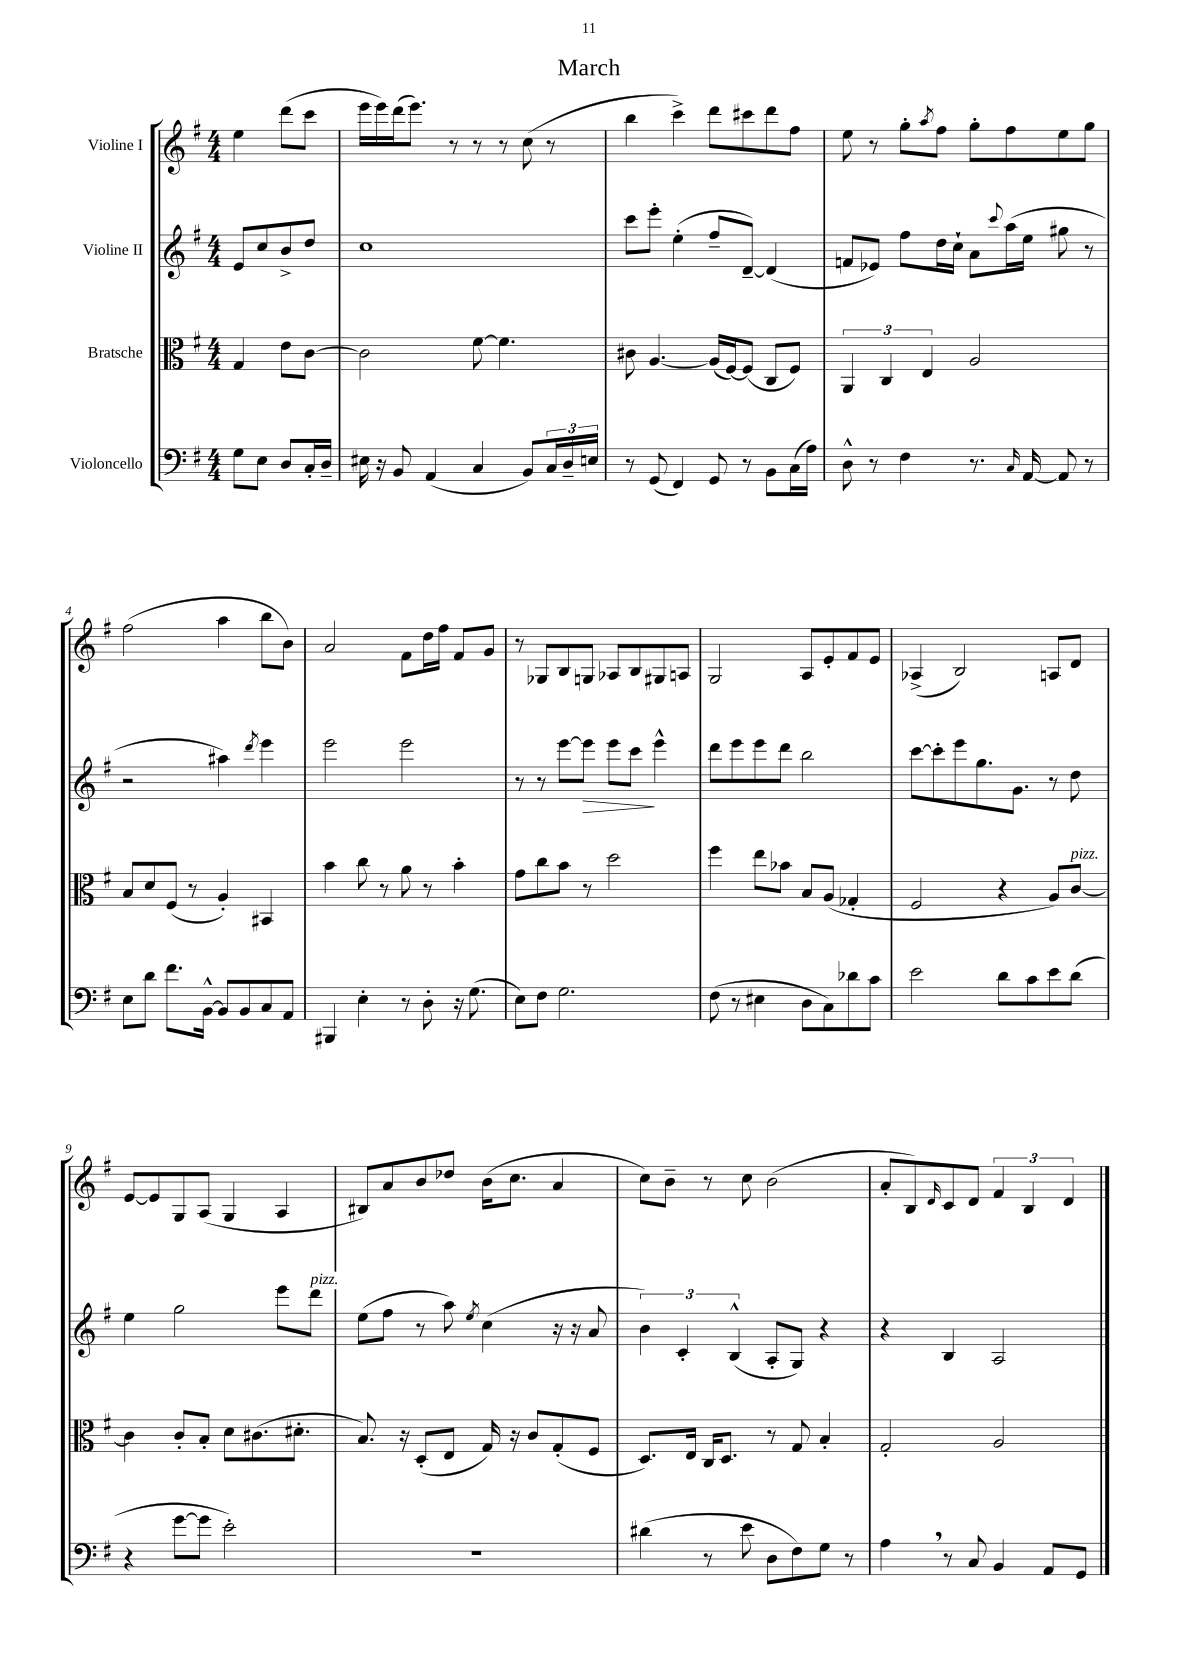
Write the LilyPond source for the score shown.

\header { title = "March" }
<<
\new StaffGroup <<
\new Staff = "s0" \with { instrumentName = "Violine I" } {
    \clef treble \key g \major \numericTimeSignature \time 4/4 \partial 2
    e''4 d'''8( c'''8 |
    e'''16 e'''16) d'''16( e'''8.) r8 r8 r8 c''8( r8 |
    b''4 c'''4->) d'''8 cis'''8 d'''8 fis''8 |
    e''8 r8 g''8-. \acciaccatura { a''8 } fis''8 g''8-. fis''8 e''8 g''8 |
    fis''2( a''4 b''8 b'8) |
    a'2 fis'8 d''16 fis''16 fis'8 g'8 |
    r8 ges8 b8 g8 aes8 b8 gis8 a8 |
    g2 a8 e'8-. fis'8 e'8 |
    aes4->( b2) a8 d'8 |
    e'8~ e'8 g8 a8( g4 a4 |
    bis8) a'8 b'8 des''8 b'16( c''8. a'4 |
    c''8) b'8-- r8 c''8 b'2( |
    a'8-. b8) \grace { d'16 } c'8 d'8 \tuplet 3/2 { fis'4 b4 d'4 } \bar "|." |
}
\new Staff = "s1" \with { instrumentName = "Violine II" } {
    \clef treble \key g \major \numericTimeSignature \time 4/4 \partial 2
    e'8 c''8 b'8-> d''8 |
    c''1 |
    c'''8 e'''8-. e''4-.( fis''8-- d'8~--) d'4( |
    f'8 ees'8) fis''8 d''16 c''16-! a'8 \appoggiatura { c'''8 } a''16( e''16 gis''8 r8 |
    r2 ais''4) \acciaccatura { d'''8 } e'''4 |
    e'''2 e'''2 |
    r8 r8 e'''8~ e'''8\> e'''8 c'''8\! e'''4-^ |
    d'''8 e'''8 e'''8 d'''8 b''2 |
    c'''8~ c'''8-. e'''8 g''8. g'8. r8 d''8 |
    e''4 g''2 e'''8 d'''8^\markup { \italic "pizz." } |
    e''8( fis''8 r8 a''8) \acciaccatura { e''8 } c''4( r16 r16 a'8 |
    \tuplet 3/2 { b'4) c'4-. b4-^( } a8-. g8) r4 |
    r4 b4 a2 \bar "|." |
}
\new Staff = "s2" \with { instrumentName = "Bratsche" } {
    \clef alto \key g \major \numericTimeSignature \time 4/4 \partial 2
    g4 e'8 c'8~ |
    c'2 fis'8~ fis'4. |
    cis'8 a4.~ a16( fis16~) fis8( c8 fis8) |
    \tuplet 3/2 { a,4 c4 e4 } a2 |
    b8 d'8 fis8( r8 a4-.) bis,4 |
    b'4 c''8 r8 a'8 r8 b'4-. |
    g'8 c''8 b'8 r8 d''2 |
    fis''4 e''8 bes'8 b8 a8( ges4-. |
    fis2 r4 a8) c'8~^\markup { \italic "pizz." } |
    c'4 c'8-. b8-. d'8 cis'8.( dis'8.-. |
    b8.) r16 d8-.( e8 g16) r16 c'8 g8-.( fis8 |
    d8.) e16 c16 d8. r8 g8 b4-. |
    g2-. a2 \bar "|." |
}
\new Staff = "s3" \with { instrumentName = "Violoncello" } {
    \clef bass \key g \major \numericTimeSignature \time 4/4 \partial 2
    g8 e8 d8 c16-. d16-- |
    eis16 r16 b,8 a,4( c4 b,8) \tuplet 3/2 { c16 d16-- e16 } |
    r8 g,8( fis,4) g,8 r8 b,8 c16( a16) |
    d8-^ r8 fis4 r8. \grace { c16 } a,16~ a,8 r8 |
    e8 d'8 fis'8. b,16~-^ b,8 b,8 c8 a,8 |
    bis,,4 e4-. r8 d8-. r16 g8.( |
    e8) fis8 g2. |
    fis8( r8 eis4 d8 c8) des'8 c'8 |
    e'2 d'8 c'8 e'8 d'8( |
    r4 g'8~ g'8 e'2-.) |
    R1 |
    dis'4( r8 e'8 d8 fis8) g8 r8 |
    a4 \breathe r8 c8 b,4 a,8 g,8 \bar "|." |
}
>>
>>
